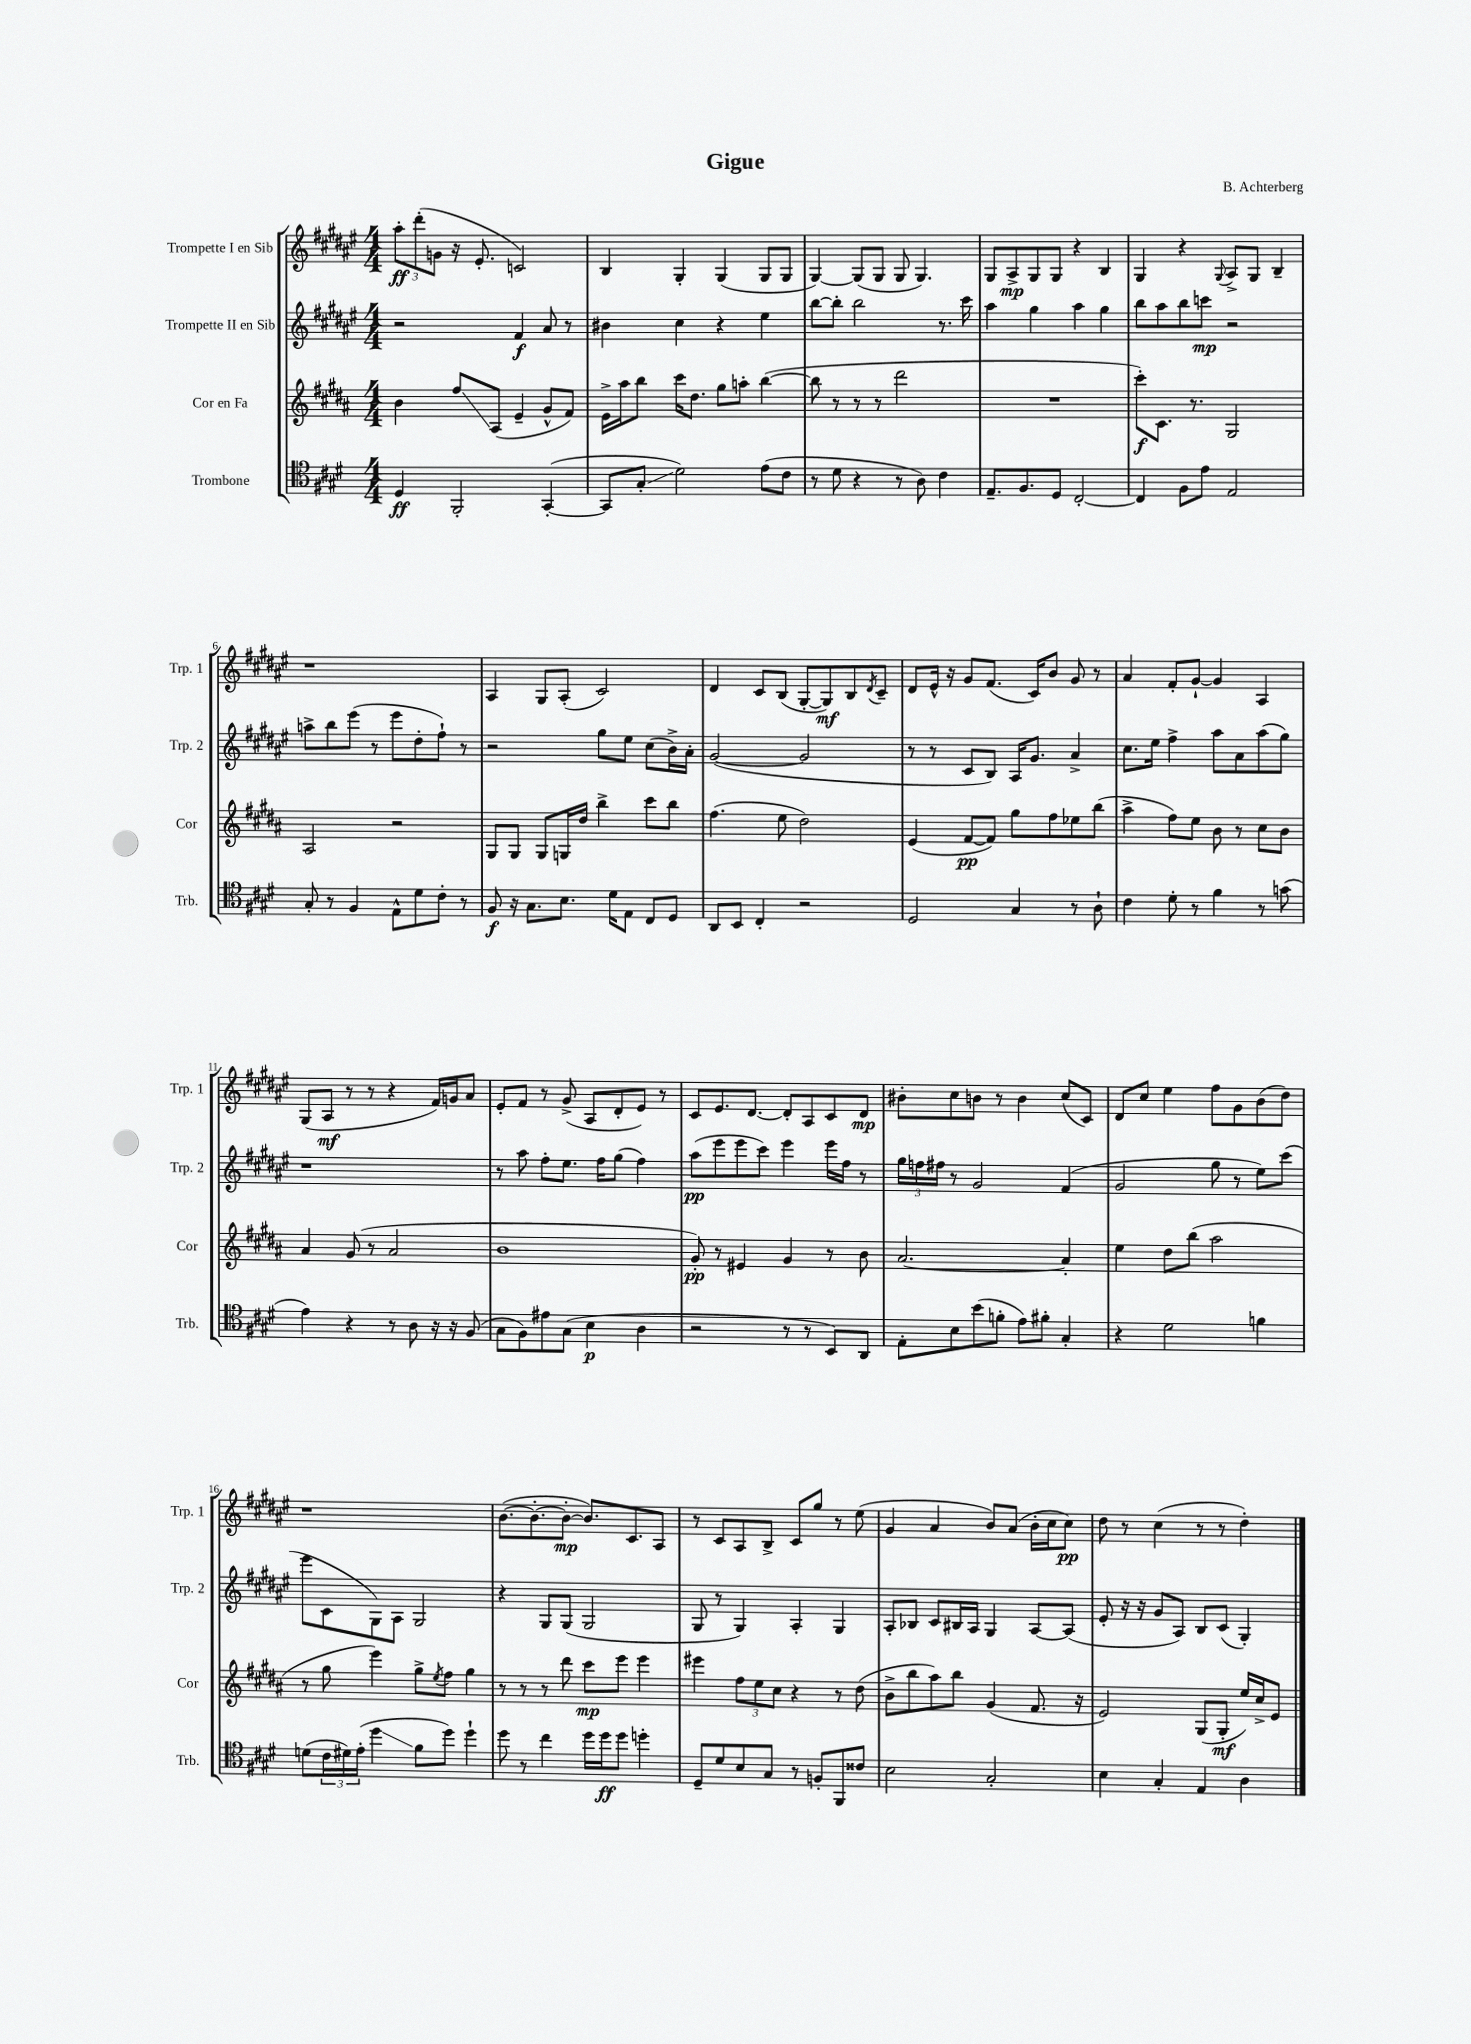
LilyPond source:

\header { title = "Gigue" composer = "B. Achterberg" }
<<
\new StaffGroup <<
\new Staff = "s0" \with { instrumentName = "Trompette I en Sib" shortInstrumentName = "Trp. 1" } {
    \clef treble \key fis \major \numericTimeSignature \time 4/4
    \tuplet 3/2 { ais''8-.\ff dis'''8-.( g'8 } r16 eis'8.-. c'2) |
    b4 gis4-. gis4( gis8 gis8 |
    gis4~) gis8( gis8 gis8 gis4.) |
    gis8 ais8->\mp gis8 gis8 r4 b4 |
    gis4 r4 \appoggiatura { gis8 } ais8-> gis8 b4-- |
    r1 |
    ais4 gis8 ais8-.( cis'2) |
    dis'4 cis'8 b8( gis8~-. gis8\mf) b8 \acciaccatura { dis'8 } cis'8-- |
    dis'8 eis'16-^ r16 gis'8 fis'8.( cis'16) b'8 gis'8 r8 |
    ais'4 fis'8-. gis'8~-! gis'4 ais4 |
    gis8( ais8\mf r8 r8 r4 fis'16) g'16 ais'8 |
    eis'8-. fis'8 r8 gis'8->( ais8 dis'8-. eis'8) r8 |
    cis'8 eis'8. dis'8.~ dis'8-. ais8 cis'8 dis'8\mp |
    bis'8-. cis''8 b'8 r8 b'4 cis''8( cis'8) |
    dis'8 cis''8 eis''4 fis''8 gis'8 b'8( dis''8) |
    r1 |
    b'8.~( b'8.~-. b'8~-.\mp b'8.) cis'8. ais8 |
    r8 cis'8 ais8 b8-> cis'8 gis''8 r8 eis''8( |
    gis'4 ais'4 b'8) ais'8( b'16-. cis''16 cis''8\pp) |
    dis''8 r8 cis''4( r8 r8 dis''4-.) \bar "|." |
}
\new Staff = "s1" \with { instrumentName = "Trompette II en Sib" shortInstrumentName = "Trp. 2" } {
    \clef treble \key fis \major \numericTimeSignature \time 4/4
    r2 fis'4\f ais'8 r8 |
    bis'4 cis''4 r4 eis''4 |
    b''8~ b''8-. b''2 r8. cis'''16 |
    ais''4 gis''4 ais''4 gis''4 |
    b''8 ais''8 b''8 c'''8\mp r2 |
    a''8-> b''8 eis'''8( r8 eis'''8 dis''8-. fis''8-!) r8 |
    r2 gis''8 eis''8 cis''8( b'16->) ais'16-. |
    gis'2~( gis'2 |
    r8 r8 cis'8 b8) ais16 gis'8. ais'4-> |
    cis''8. eis''16 fis''4-> ais''8 ais'8 ais''8( gis''8) |
    r1 |
    r8 ais''8 fis''8-. eis''8. fis''16 gis''8( fis''4) |
    ais''8\pp( eis'''8 eis'''8 cis'''8) eis'''4 eis'''16 fis''16 r8 |
    \tuplet 3/2 { gis''16 f''16 fis''16 } r8 gis'2 fis'4( |
    gis'2 gis''8 r8 eis''8) cis'''8( |
    eis'''8 cis'8 gis8) ais8 gis2 |
    r4 gis8 gis8( gis2 |
    gis8 r8 gis4) ais4-. gis4 |
    ais8-. bes8 cis'8 bis16 ais16 gis4 ais8~ ais8( |
    eis'8-. r16 r16 gis'8 ais8) b8 cis'8( gis4-.) \bar "|." |
}
\new Staff = "s2" \with { instrumentName = "Cor en Fa" shortInstrumentName = "Cor" } {
    \clef treble \key b \major \numericTimeSignature \time 4/4
    b'4 fis''8\glissando ais8( e'4-- gis'8-^ fis'8) |
    e'16-> ais''16 b''8 cis'''16 dis''8. gis''8 a''8-. b''4~( |
    b''8 r8 r8 r8 dis'''2 |
    R1 |
    cis'''8-.\f) cis'8. r8. gis2 |
    ais2 r2 |
    gis8 gis8 gis8 g16 dis''16 b''4-> cis'''8 b''8 |
    fis''4.( e''8 dis''2) |
    e'4( fis'8~\pp fis'8) gis''8 fis''8 ees''8 b''8( |
    ais''4-> fis''8) e''8 b'8 r8 cis''8 b'8 |
    ais'4 gis'8( r8 ais'2 |
    b'1 |
    gis'8-.\pp) r8 eis'4 gis'4 r8 b'8 |
    ais'2.~ ais'4-. |
    e''4 dis''8 b''8( ais''2 |
    r8 gis''8 e'''4) gis''8-> \acciaccatura { e''8 } fis''8 gis''4 |
    r8 r8 r8 dis'''8 cis'''8\mp e'''8 e'''4 |
    eis'''4 \tuplet 3/2 { fis''8 e''8 cis''8 } r4 r8 dis''8( |
    b'8-> b''8 ais''8) b''8 gis'4( fis'8. r16 |
    e'2) gis8( gis8-.\mf e''16) cis''16-> e'8 \bar "|." |
}
\new Staff = "s3" \with { instrumentName = "Trombone" shortInstrumentName = "Trb." } {
    \clef tenor \key e \major \numericTimeSignature \time 4/4
    dis4\ff fis,2-. gis,4~-.( |
    gis,8 gis8-.\glissando dis'2) e'8( cis'8 |
    r8 dis'8 r4 r8 a8) cis'4 |
    e8.-- fis8. dis8 cis2~-. |
    cis4 fis8 e'8 e2 |
    gis8-. r8 fis4 e8-^ dis'8 cis'8-. r8 |
    fis8\f r16 gis8. b8. dis'16 e8 cis8 dis8 |
    a,8 b,8 cis4-. r2 |
    dis2 gis4 r8 a8-! |
    cis'4 dis'8-. r8 fis'4 r8 g'8( |
    e'4) r4 r8 a8 r16 r16 fis8( |
    gis8 fis8) eis'8 gis8( b4\p a4 |
    r2 r8 r8 b,8) a,8 |
    e8-. b8 b'8( f'8-. e'8) fis'8-. gis4-. |
    r4 dis'2 f'4 |
    d'8( \tuplet 3/2 { cis'16 dis'16) e'16-.( } dis''4\glissando fis'8 dis''8) dis''4-! |
    dis''8 r8 cis''4 dis''16 dis''16\ff dis''8 d''4-. |
    dis8-- dis'8 b8 gis8 r8 f8-. fis,8 cisis'8 |
    b2 gis2-. |
    b4 gis4-. e4 a4 \bar "|." |
}
>>
>>
